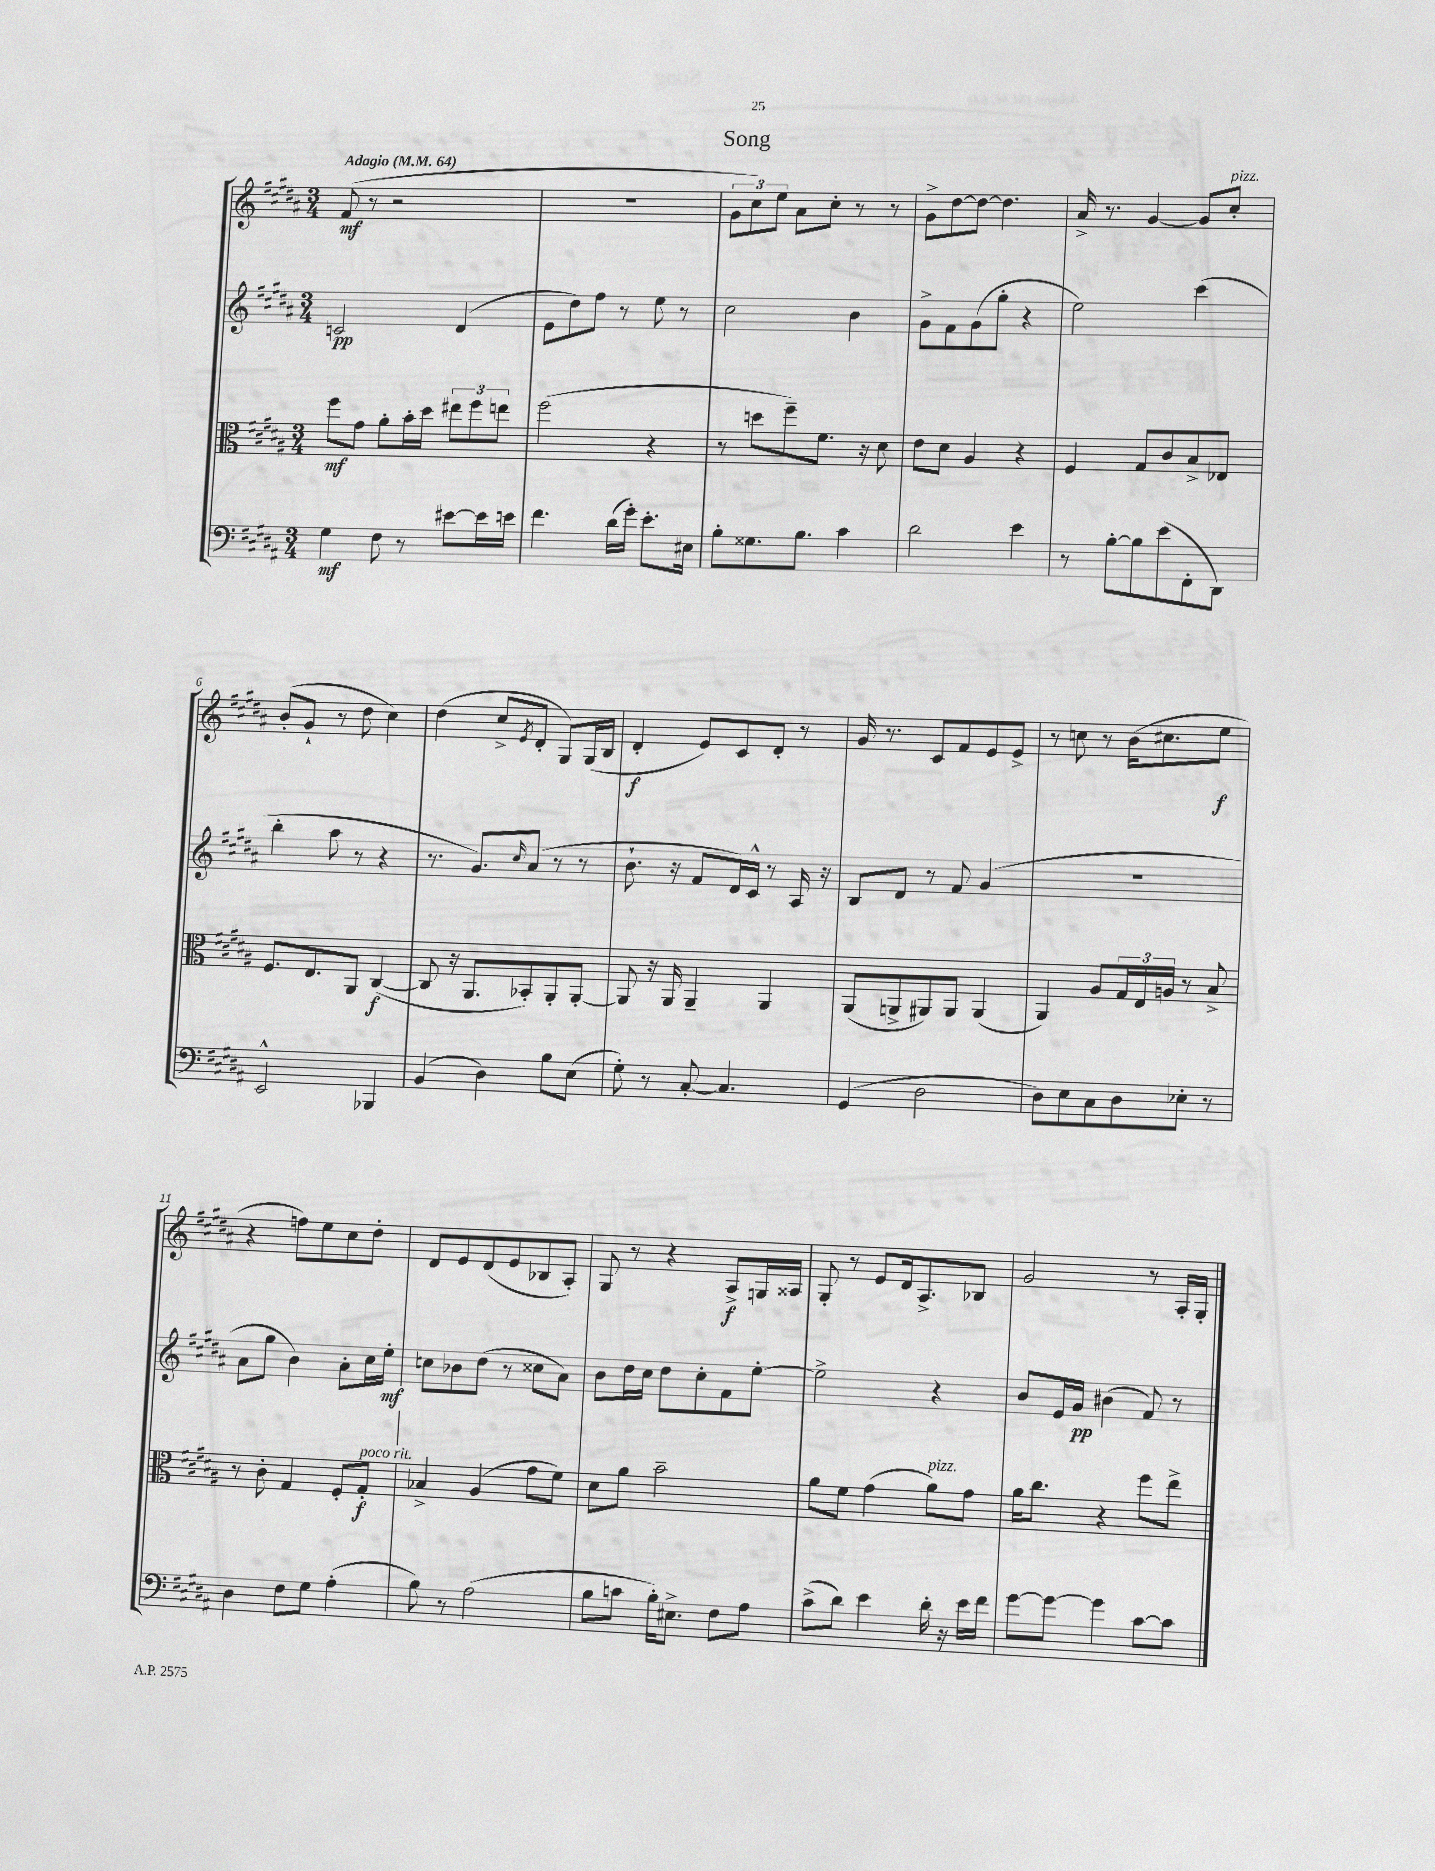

**kern	**dynam	**kern	**dynam	**kern	**dynam	**kern	**dynam
*part4	*part4	*part3	*part3	*part2	*part2	*part1	*part1
*staff4	*staff4	*staff3	*staff3	*staff2	*staff2	*staff1	*staff1
*clefF4	*	*clefC3	*	*clefG2	*	*clefG2	*
*k[f#c#g#d#a#]	*	*k[f#c#g#d#a#]	*	*k[f#c#g#d#a#]	*	*k[f#c#g#d#a#]	*
*M3/4	*	*M3/4	*	*M3/4	*	*M3/4	*
*MM64	*	*MM64	*	*MM64	*	*MM64	*
=1	=1	=1	=1	=1	=1	=1	=1
!	!	!	!	!	!	!LO:TX:a:B:t=Adagio	!
4G#\	mf	8ff#\L	mf	2cn/	pp	(8f#/	mf
.	.	8g#\J	.	.	.	8r	.
8F#\	.	8a#'\L	.	.	.	2r	.
8r	.	16b'\L	.	.	.	.	.
.	.	16dd#\JJ	.	.	.	.	.
[8e#X\L	.	12ee#X\L	.	(4d#/	.	.	.
.	.	12ff#\	.	.	.	.	.
16e#\L]	.	.	.	.	.	.	.
.	.	12een\J	.	.	.	.	.
16en\JJ	.	.	.	.	.	.	.
=2	=2	=2	=2	=2	=2	=2	=2
4.f#\	.	(2ff#\	.	8e\L	.	2.r	.
.	.	.	.	8dd#\)	.	.	.
.	.	.	.	8ff#\J	.	.	.
(16d#\LL	.	.	.	8r	.	.	.
16g#'\JJ)	.	.	.	.	.	.	.
8.e'\L	.	4r	.	8ee\	.	.	.
.	.	.	.	8r	.	.	.
16E#X\Jk	.	.	.	.	.	.	.
=3	=3	=3	=3	=3	=3	=3	=3
8B'\L	.	8r	.	2cc#\	.	12g#\L	.
.	.	.	.	.	.	12cc#\)	.
8.G##X\	.	8ddn\L	.	.	.	.	.
.	.	.	.	.	.	12ee\J	.
.	.	8ff#~\)	.	.	.	8a#\L	.
8.B\J	.	.	.	.	.	.	.
.	.	8.f#\J	.	.	.	8cc#'\J	.
4c#\	.	.	.	4b\	.	8r	.
.	.	16r	.	.	.	.	.
.	.	8d#\	.	.	.	8r	.
=4	=4	=4	=4	=4	=4	=4	=4
2d#\	.	8e\L	.	8g#^\L	.	8g#^\L	.
.	.	8d#\J	.	8f#\	.	[8dd#\	.
.	.	4A#/	.	(8g#\	.	8dd#\J_	.
.	.	.	.	8gg#'\J	.	4.dd#\]	.
4e\	.	4r	.	4r	.	.	.
=5	=5	=5	=5	=5	=5	=5	=5
8r	.	4F#/	.	2ee\)	.	16a#^/	.
.	.	.	.	.	.	8.r	.
[8B'\L	.	.	.	.	.	.	.
8B\]	.	8G#/L	.	.	.	[4g#/	.
(8e\	.	8c#/	.	.	.	.	.
8FF#'\	.	8B^/	.	(4ccc#\	.	8g#/L]	.
!	!	!	!	!	!	!LO:TX:a:i:t=pizz.	!
8DD#\J)	.	8E-X/J	.	.	.	8cc#'/J	.
!!LO:LB:g=z
=6	=6	=6	=6	=6	=6	=6	=6
2EE^^/	.	8.F#/L	.	4bb'\	.	(8b'/L	.
.	.	.	.	.	.	8g#`/J	.
.	.	8.E/	.	.	.	.	.
.	.	.	.	8aa#\	.	8r	.
.	.	8AA#/J	.	8r	.	8dd#\	.
4BBB-X/	.	([4C#/	f	4r	.	4cc#\)	.
=7	=7	=7	=7	=7	=7	=7	=7
(4BB/	.	8C#/]	.	8.r	.	(4dd#\	.
.	.	16r	.	.	.	.	.
.	.	8.AA#/L	.	8.g#/L)	.	.	.
4D#\)	.	.	.	.	.	8cc#^/L	.
.	.	.	.	16qqcc#/	.	8qe/	.
.	.	8BB-X'/)	.	(8a#/J	.	8d#'/J	.
8B\L	.	8AA#'/	.	8r	.	8G#/L)	.
(8E\J	.	[8AA#'/J	.	8r	.	(16G#/L	.
.	.	.	.	.	.	16B/JJ	.
=8	=8	=8	=8	=8	=8	=8	=8
8G#'\)	.	8AA#/]	.	8.b`\	.	4d#'/	f
8r	.	16r	.	.	.	.	.
.	.	16AA#/	.	16r	.	.	.
[8C#'/	.	4AA#~/	.	8f#/L	.	8e/L)	.
4.C#/]	.	.	.	16d#/L)	.	8c#/	.
.	.	.	.	16c#^^/JJ	.	.	.
.	.	4AA#/	.	8r	.	8d#'/J	.
.	.	.	.	16A#/	.	8r	.
.	.	.	.	16r	.	.	.
=9	=9	=9	=9	=9	=9	=9	=9
(4GG#/	.	(8AA#/L	.	8B/L	.	16g#/	.
.	.	.	.	.	.	8.r	.
.	.	8AAn^/	.	8d#/J	.	.	.
2D#\	.	8AA#X/)	.	8r	.	8c#/L	.
.	.	8AA#/J	.	8f#/	.	8f#/	.
.	.	(4AA#/	.	(4g#/	.	8e/	.
.	.	.	.	.	.	8e^/J	.
=10	=10	=10	=10	=10	=10	=10	=10
8D#\L)	.	4AA#/)	.	2.r	.	8r	.
8E\	.	.	.	.	.	8ccn\	.
8C#\	.	8A#/L	.	.	.	8r	.
8D#\	.	24G#/L	.	.	.	(16b\KL	.
.	.	24E/	.	.	.	.	.
.	.	.	.	.	.	8.cc#X\	.
.	.	24An/JJ	.	.	.	.	.
8E-X'\J	.	8r	.	.	.	.	.
8r	.	8B^/	.	.	.	8ee\J	f
!!LO:LB:g=z
=11	=11	=11	=11	=11	=11	=11	=11
4D#\	.	8r	.	8a#\L	.	4r	.
.	.	8c#'\	.	8gg#\J	.	.	.
8F#\L	.	4G#/	.	4b\)	.	8ffn\L)	.
8G#\J	.	.	.	.	.	8ee\	.
(4A#'\	.	8F#'/L	.	8a#'\L	.	8cc#\	.
!	!	!LO:TX:a:i:t=poco rit.	!	!	!	!	!
.	.	8G#'/J	f	16cc#\L	.	8dd#'\J	.
.	.	.	.	16ee'\JJ	mf	.	.
=12	=12	=12	=12	=12	=12	=12	=12
8B\)	.	4B-X^/	.	8ccn\L	.	8d#/L	.
8r	.	.	.	8b-X\	.	8e/	.
(2A#\	.	(4A#/	.	(8dd#\J	.	(8d#/	.
.	.	.	.	8r	.	8e/	.
.	.	8g#\L	.	8cc##X\L	.	8B-X/	.
.	.	8f#\J)	.	8a#\J)	.	8A#'/J)	.
=13	=13	=13	=13	=13	=13	=13	=13
8B\L	.	8d#\L	.	8b\L	.	8G#/	.
8cn\J	.	8a#\J	.	16dd#\L	.	8r	.
.	.	.	.	16cc#\JJ	.	.	.
16B'\KL)	.	2b~\	.	8dd#\L	.	4r	.
8.E#X^\J	.	.	.	.	.	.	.
.	.	.	.	8cc#'\	.	.	.
8F#\L	.	.	.	8f#\	.	8A#^/L	f
8A#\J	.	.	.	[8ee'\J	.	16Gn/L	.
.	.	.	.	.	.	16A##X/JJ	.
=14	=14	=14	=14	=14	=14	=14	=14
(8c#^\L	.	8a#\L	.	2ee^\]	.	8G#'/	.
8d#\J)	.	8f#\J	.	.	.	8r	.
4e\	.	(4g#\	.	.	.	8e/L	.
.	.	.	.	.	.	16d#/k	.
.	.	.	.	.	.	8.A#^/	.
!	!	!LO:TX:a:i:t=pizz.	!	!	!	!	!
16d#'\	.	8a#\L)	.	4r	.	.	.
16r	.	.	.	.	.	.	.
16e\LL	.	8g#\J	.	.	.	8B-X/J	.
16f#\JJ	.	.	.	.	.	.	.
=15	=15	=15	=15	=15	=15	=15	=15
[8g#\L	.	16a#\KL	.	8b/L	.	2g#/	.
.	.	8.cc#\J	.	.	.	.	.
8g#\J_	.	.	.	16e/L	.	.	.
.	.	.	.	16g#/JJ	pp	.	.
4g#\]	.	4r	.	(4b#X\	.	.	.
[8c#\L	.	8ff#\L	.	8f#/)	.	8r	.
8c#\J]	.	8ee^\J	.	8r	.	16A#'/LL	.
.	.	.	.	.	.	16G#'/JJ	.
==	==	==	==	==	==	==	==
*-	*-	*-	*-	*-	*-	*-	*-
